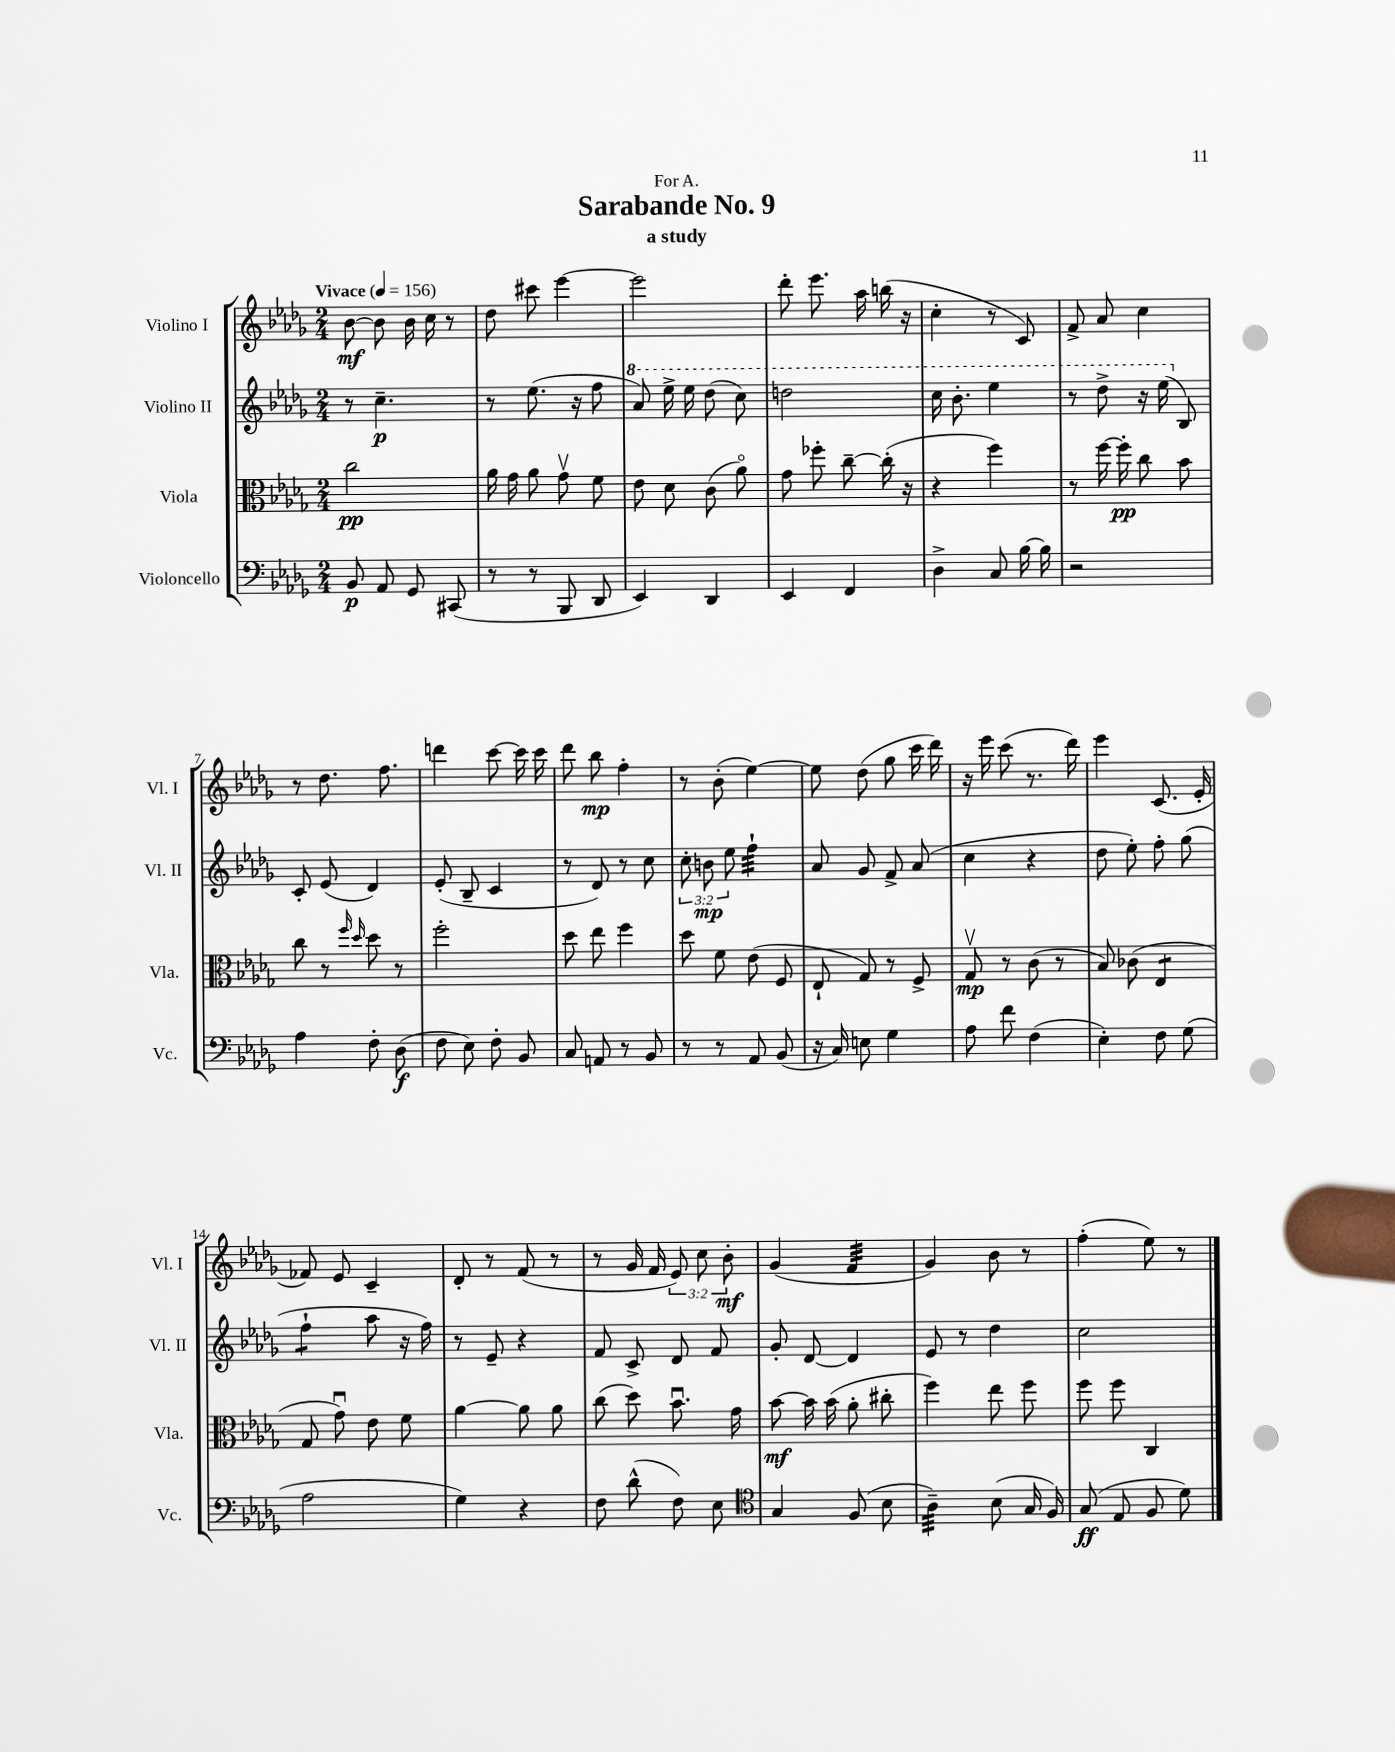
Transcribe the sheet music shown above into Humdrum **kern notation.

**kern	**kern	**kern	**kern
*staff4	*staff3	*staff2	*staff1
*clefF4	*clefC3	*clefG2	*clefG2
*k[b-e-a-d-g-]	*k[b-e-a-d-g-]	*k[b-e-a-d-g-]	*k[b-e-a-d-g-]
*M2/4	*M2/4	*M2/4	*M2/4
*MM156	*MM156	*MM156	*MM156
8BB-	2cc	8r	[8b-
8AA-	.	4.cc~	8b-]
8GG-	.	.	16b-
.	.	.	16cc
(8CC#	.	.	8r
=	=	=	=
8r	16a-	8r	8dd-
.	16g-	.	.
8r	8a-	(8.ee-	8ccc#
8BBB-	8g-v	.	[4eee-
.	.	16r	.
8DD-	8f	8ff	.
=	=	=	=
4EE-)	8e-	8aa-)	2eee-]
.	8d-	16eee-^	.
.	.	16eee-	.
4DD-	(8c	(8ddd-	.
.	8a-o)	8ccc)	.
=	=	=	=
4EE-	8g-	2ddd	8ddd-'
.	8ff-'	.	8.eee-
4FF	[8cc~	.	.
.	.	.	16aa-
.	(16cc']	.	(16bb
.	16r	.	16r
=	=	=	=
4D-^	4r	16ccc	4cc'
.	.	8.bb-'	.
8C	4ff)	4eee-	8r
[16B-	.	.	8c)
16B-]	.	.	.
=	=	=	=
2r	8r	8r	8f^
.	[16ff	8ddd-^	8a-
.	16ff']	.	.
.	8cc	16r	4cc
.	.	(16eee-	.
.	8b-	8B-)	.
=	=	=	=
4A-	8cc	8c'	8r
.	8r	(8e-	8.dd-
.	16qqff	.	.
.	16qqdd-	.	.
8F'	8dd-	4d-)	.
.	.	.	8.ff
(8D-	8r	.	.
=	=	=	=
8F	2ff'	(8e-'	4ddd
8E-)	.	8B-~	.
8F'	.	4c	[8ccc
8BB-	.	.	16ccc]
.	.	.	16ccc
=	=	=	=
8C	8dd-	8r	8ddd-
8AA	8ee-	8d-)	8bb-
8r	4ff	8r	4ff'
8BB-	.	8cc	.
=	=	=	=
8r	8dd-	12cc'	8r
.	.	12b	.
8r	8f	.	(8b-'
.	.	12ee-	.
8AA-	(8e-	4ff`	[4ee-)
(8BB-	8F	.	.
=	=	=	=
16r	8E-`	8a-	8ee-]
16C)	.	.	.
8E	8G-)	8g-	(8dd-
4G-	8r	8f^	8gg-
.	8F^	(8a-	16ccc
.	.	.	16ddd-)
=	=	=	=
8A-	8G-v	4cc	16r
.	.	.	16eee-
8f	8r	.	(8ccc
(4F	(8c	4r	8.r
.	8r	.	.
.	.	.	16ddd-)
=	=	=	=
4E-')	8B-)	8dd-	4eee-
.	(8c-	8ee-')	.
8F	4E-	8ff'	(8.c
(8G-	.	(8gg-	.
.	.	.	16e-'
=	=	=	=
2A-	8G-	4ff`	8f-)
.	8g-u)	.	8e-
.	8e-	8aa-	4c~
.	8f	16r	.
.	.	16ff)	.
=	=	=	=
4G-)	[4a-	8r	8d-'
.	.	8e-~	8r
4r	8a-]	4r	(8f
.	8a-	.	8r
=	=	=	=
8F	(8cc	8f	8r
(8d-^^	8dd-)	8c^	16g-
.	.	.	16f
8F)	8.b-u	8d-	12e-)
.	.	.	12cc
8E-	.	8f	.
.	.	.	12b-'
.	16g-	.	.
=	=	=	=
*clefC4	*	*	*
4G-	[8b-	8g-'	(4g-
.	16b-]	[8d-	.
.	(16b-	.	.
(8F	8a-'	4d-]	4f
8B-	8cc#'	.	.
=	=	=	=
4A-~)	4ff)	8e-	4g-)
.	.	8r	.
(8B-	8ee-	4dd-	8b-
16G-	8ff	.	8r
16F)	.	.	.
=	=	=	=
(8G-	8ff	2cc	(4ff'
8E-	8ff	.	.
8F	4C	.	8ee-)
8d-)	.	.	8r
==	==	==	==
*-	*-	*-	*-
